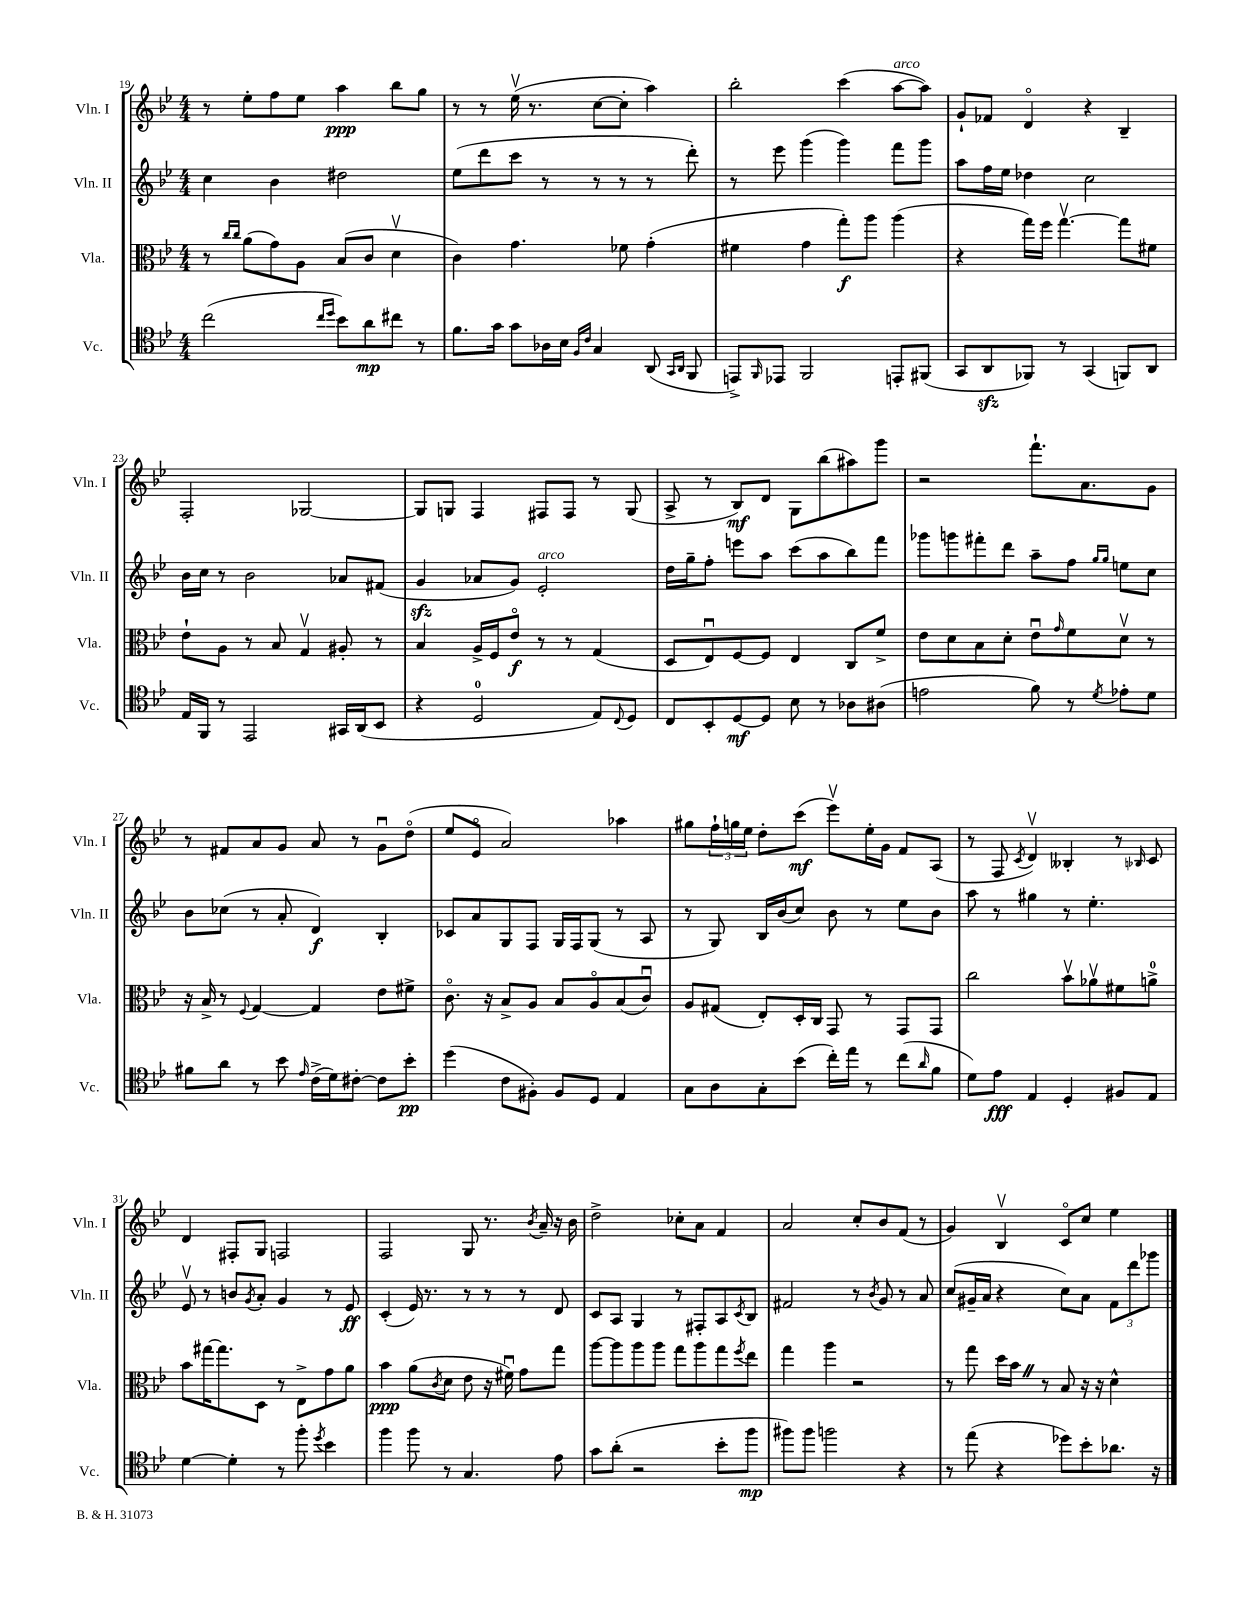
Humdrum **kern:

**kern	**kern	**kern	**kern
*staff4	*staff3	*staff2	*staff1
*clefC4	*clefC3	*clefG2	*clefG2
*k[b-e-]	*k[b-e-]	*k[b-e-]	*k[b-e-]
*M4/4	*M4/4	*M4/4	*M4/4
(2cc	8r	4cc	8r
.	16qqcc	.	.
.	16qqcc	.	.
.	(8a	.	8ee-'
.	8g)	4b-	8ff
.	8A	.	8ee-
16qqcc	.	.	.
16qqdd	.	.	.
8b-)	(8B-	2dd#	4aa
8a	8c	.	.
8cc#	4dv	.	8bb-
8r	.	.	8gg
=	=	=	=
8.f	4c)	(8ee-	8r
.	.	8ddd	8r
16g	.	.	.
8g	4.g	8ccc	(16ee-v
.	.	.	8.r
16A-	.	8r	.
16B-	.	.	.
16qqF	.	.	.
16qqc	.	.	.
4G	.	8r	[8cc
.	8f-	8r	8cc']
(8AA	(4g'	8r	4aa)
16qqGG	.	.	.
16qqAA	.	.	.
8FF	.	8ddd')	.
=	=	=	=
8EE^)	4f#	8r	2bb-'
16qqFF	.	.	.
8EE-	.	8eee-	.
2FF	4g	(4ggg	.
.	8gg')	4ggg)	(4ccc
.	8aa	.	.
8EE'	(4aa	8fff	[8aa
(8FF#	.	8ggg	8aa])
=	=	=	=
8GG	4r	8aa	8g`
8AA	.	16ff	8f-
.	.	16ee-	.
8FF-)	16gg)	4dd-	4do
.	16ff	.	.
8r	[4.ggv	.	.
(4GG	.	2cc	4r
8FF)	8gg]	.	4B-~
8AA	8f#	.	.
=	=	=	=
16E-	8e-`	16b-	2F'
16FF	.	16cc	.
8r	8A	8r	.
2EE-	8r	2b-	.
.	8B-	.	.
.	4Gv	.	[2G-
16GG#	8A#'	8a-	.
(16AA	.	.	.
8BB-	8r	(8f#	.
=	=	=	=
4r	4B-	4g	8G-]
.	.	.	8G
2D	16A^	8a-	4F
.	16F	.	.
.	8e-o	8g)	.
.	8r	2e-'	8F#
.	8r	.	8F#
8E-)	(4G	.	8r
8qqC	.	.	.
8D	.	.	(8G
=	=	=	=
8C	8D	16dd	8A^
.	.	16gg~	.
8BB-'	8E-u)	8ff'	8r
[8D	[8F	8eee	8B-)
8D]	8F]	8aa	8d
8B-	4E-	(8ccc	8G
8r	.	8aa	(8bb-
8A-	8C	8bb-)	8aa#)
(8A#	8f^	8fff	8ggg
=	=	=	=
2e	8e-	8ggg-	2r
.	8d	8ggg	.
.	8B-	8fff#'	.
.	8d'	8ddd	.
8f)	8e-u	8aa~	8.fff`
.	16qqg	.	.
8r	8f	8ff	.
.	.	.	8.a
.	.	16qqgg	.
8qd	.	16qqgg	.
8e-'	8dv	8ee	.
8d	8r	8cc	8g
=	=	=	=
8f#	16r	8b-	8r
.	16B-^	.	.
8a	8r	(8cc-	8f#
.	8qqF	.	.
8r	[4G	8r	8a
8b-	.	8a'	8g
16qqe-	.	.	.
(16c^	4G]	4d)	8a
16d)	.	.	.
[8c#'	.	.	8r
8c#]	8e-	4B-'	8gu
8b-'	8f#^	.	(8ddo
=	=	=	=
(4dd	8.co	8c-	8ee-
.	.	8a	8e-o
.	16r	.	.
8c	8B-^	8G	2a)
8F#')	8A	8F	.
8F#	8B-	16G	.
.	.	16F	.
8D	8Ao	(8G	.
4E-	(8B-	8r	4aa-
.	8cu)	8A	.
=	=	=	=
8G	8A	8r	8gg#
8A	(8G#	8G)	24ff`
.	.	.	24gg
.	.	.	24ee-
8G'	8E-')	16B-	8dd'
.	.	(16b-	.
(8b-	16D'	8cc)	(8ccc
.	16C	.	.
16cc')	8GG	8b-	8eee-v)
16ee-	.	.	.
8r	8r	8r	16ee-'
.	.	.	16g
(8cc	8GG	8ee-	8f
16qqa	.	.	.
8f	8GG	8b-	(8A
=	=	=	=
8d)	2cc	8aa	8r
8e-	.	8r	8F
.	.	.	8qc
4E-	.	4gg#	4dv)
4D'	8b-v	8r	4B--'
.	8a-v	4.ee-'	.
8F#	8f#	.	8r
.	.	.	16qqB-
8E-	8a^	.	8c
=	=	=	=
[4d	8b-	8e-v	4d
.	[16gg#	8r	.
.	8.gg#]	.	.
4d']	.	8b	8F#'
.	.	8qg	.
.	8D	8a'	8G
8r	8r	4g	2F
8ff'	8E-^	.	.
8qdd	.	.	.
4b-	8g	8r	.
.	8a	8e-	.
=	=	=	=
4ff	4b-	(4c'	2F
8ff	(8a	16e-)	.
.	.	8.r	.
.	8qc	.	.
8r	8d	.	.
4.G	8e-	8r	8G
.	16r	8r	8.r
.	16f#u)	.	.
.	8g	8r	.
.	.	.	8qb-
.	.	.	16a~
8e-	8gg	8d	16r
.	.	.	16b-
=	=	=	=
8g	[8aa	8c	2dd^
(8a'	8aa]	8A	.
2r	8aa	4G	.
.	8aa	.	.
.	8gg	8r	8cc-'
.	8aa	8F#'	8a
8b-'	8gg	8A	4f
.	8qff	8qc	.
8ff	8ee-	8B-	.
=	=	=	=
8ff#)	4gg	2f#	2a
8ff#	.	.	.
2ff	4aa	.	.
.	2r	8r	8cc'
.	.	8qb-	.
.	.	8g	8b-
4r	.	8r	(8f
.	.	8a	8r
=	=	=	=
8r	8r	(8cc	4g)
(8ee-	8gg	16g#~	.
.	.	16a	.
4r	16dd	4r	4B-v
.	16b-	.	.
.	8r	.	.
8dd-)	8B-	8cc)	8co
8b-'	16r	8a	8cc
.	16r	.	.
8.a-	4d^^	12f	4ee-
.	.	12ddd	.
.	.	12ggg-	.
16r	.	.	.
==	==	==	==
*-	*-	*-	*-
